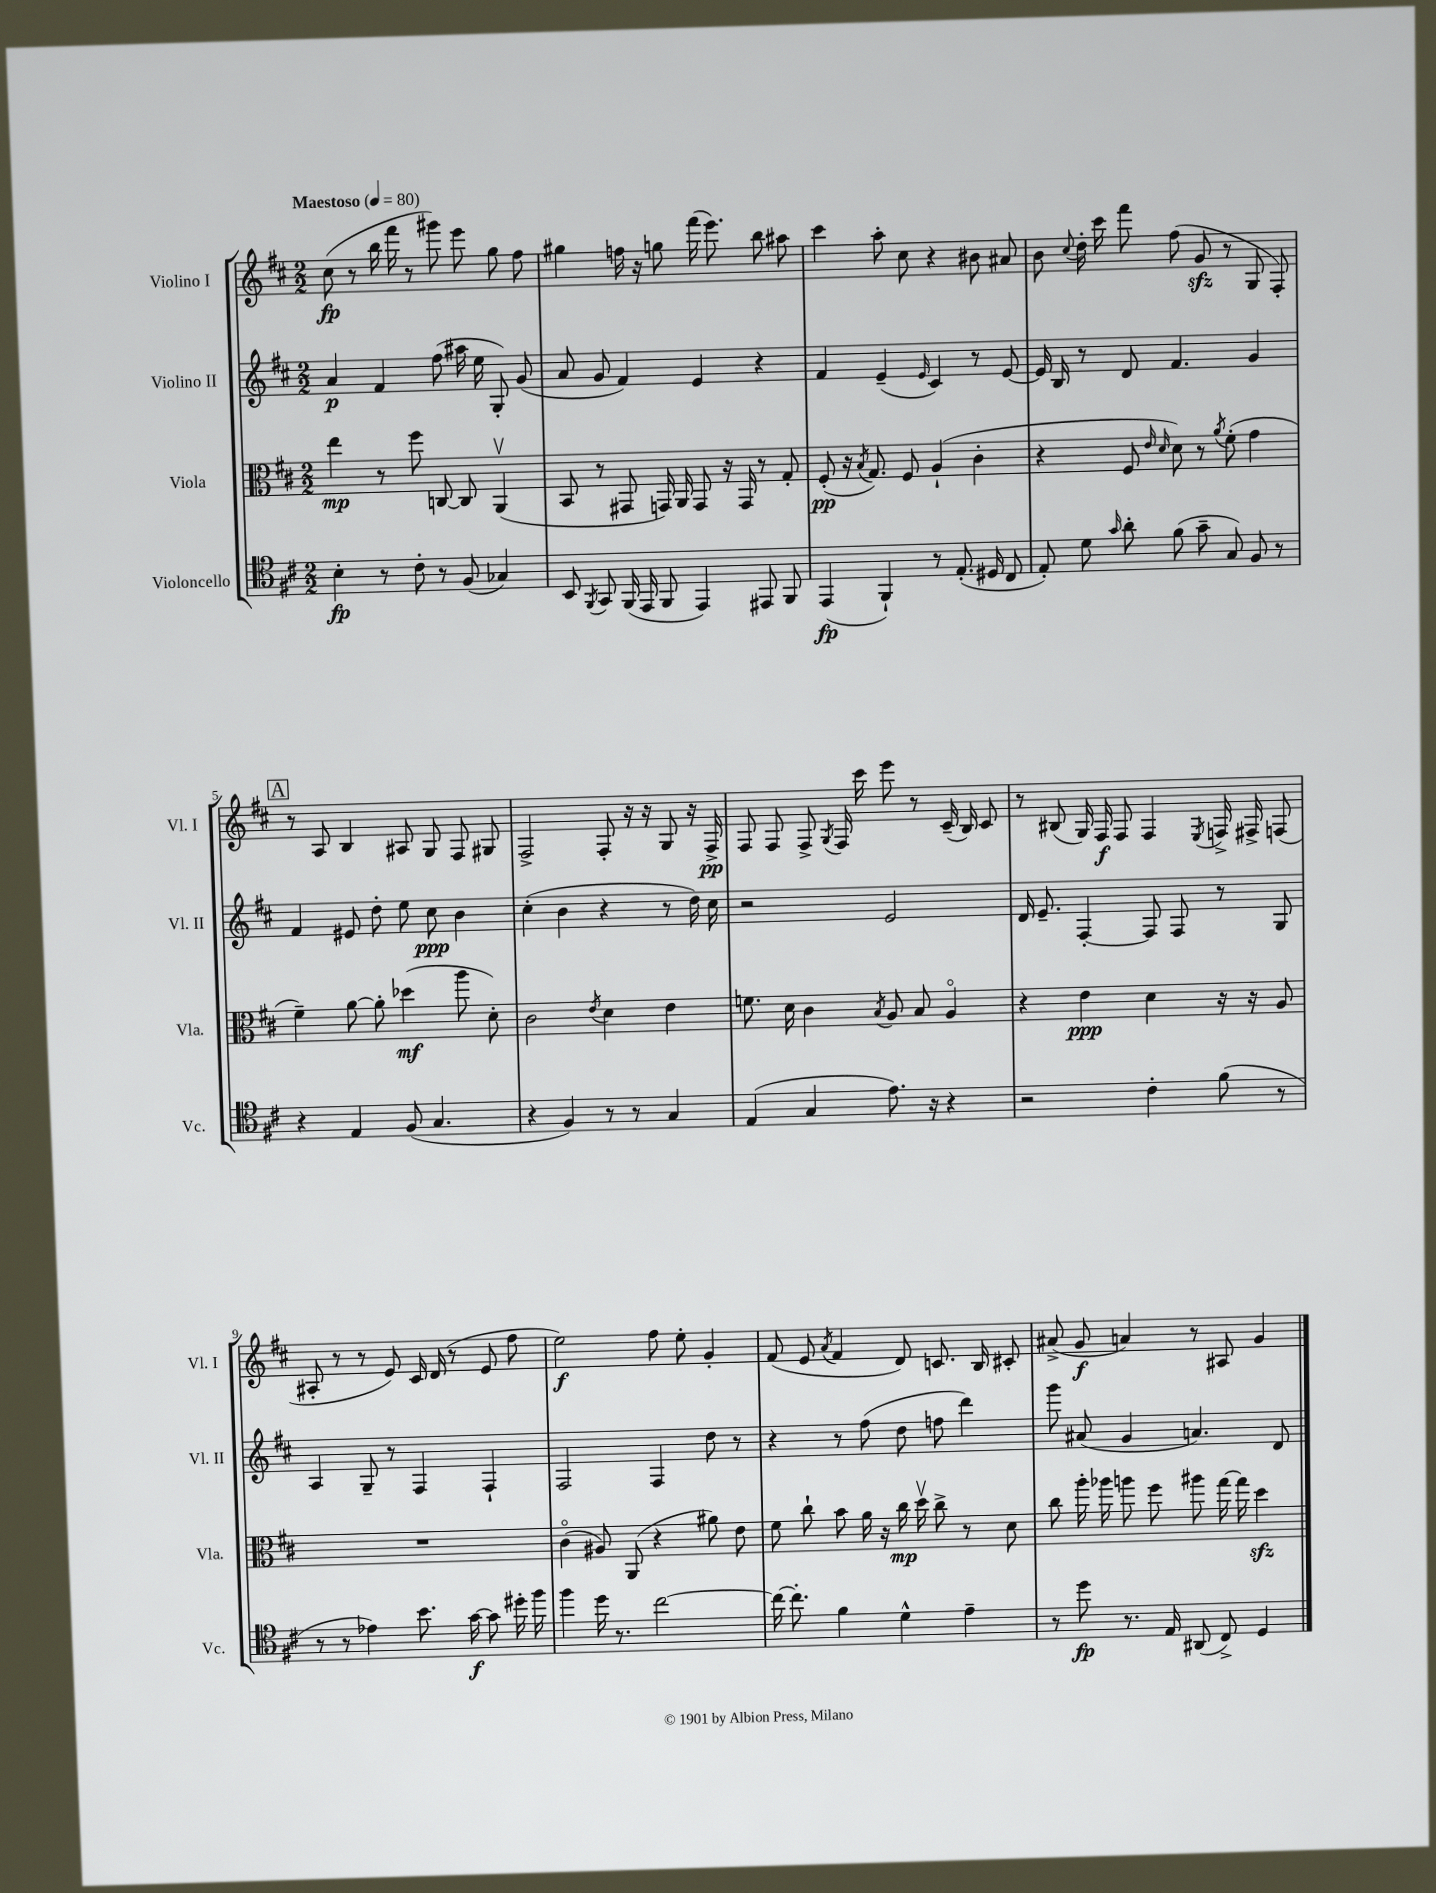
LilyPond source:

<<
\new StaffGroup <<
\new Staff = "s0" \with { instrumentName = "Violino I" shortInstrumentName = "Vl. I" } {
    \clef treble \key d \major \numericTimeSignature \time 2/2 \tempo "Maestoso" 4 = 80
    \autoBeamOff cis''8\fp( r8 b''16 fis'''16 r8 gis'''8) e'''8 g''8 fis''8 |
    gis''4 f''16 r16 g''8 fis'''16( e'''8.) b''8 ais''8 |
    cis'''4 a''8-. cis''8 r4 bis'8 ais'8 |
    b'8 \appoggiatura { cis''8 } d''16-. cis'''16 fis'''8 fis''8( g'8\sfz r8 g8 fis8-.) |
    \mark \markup { \box "A" } r8 a8 b4 ais8 g8 fis8 gis8 |
    fis2-> fis8-. r16 r16 g8 r16 fis16->\pp |
    fis8 fis8 fis8-> \acciaccatura { g8 } fis16 cis'''16 e'''8 r8 cis'16--( b16) cis'8 |
    r8 bis8( g16) fis16\f fis8 fis4 \acciaccatura { e8 } f16-> fis16-> f8( |
    ais8-. r8 r8 e'8) cis'16 d'16( r8 e'8 fis''8 |
    e''2\f) fis''8 e''8-. g'4-. |
    fis'8( e'8 \acciaccatura { a'8 } fis'4 d'8) c'8. b16 cis'8-. |
    ais'8->( g'8\f a'4) r8 ais8 g'4 \bar "|." |
}
\new Staff = "s1" \with { instrumentName = "Violino II" shortInstrumentName = "Vl. II" } {
    \clef treble \key d \major \numericTimeSignature \time 2/2
    \autoBeamOff a'4\p fis'4 fis''8( ais''16 e''16 g8-.) g'8( |
    a'8 g'8 fis'4) e'4 r4 |
    fis'4 e'4--( \grace { e'16 } cis'4) r8 e'8~ |
    e'16 b16 r8 d'8 fis'4. g'4 |
    \mark \markup { \box "A" } fis'4 eis'8 d''8-. e''8 cis''8\ppp b'4 |
    cis''4-.( b'4 r4 r8 d''16) cis''16 |
    r2 e'2 |
    d'16 e'8.-- fis4~-. fis8 fis8 r8 g8 |
    a4 g8-- r8 fis4 fis4-! |
    fis2 fis4 d''8 r8 |
    r4 r8 fis''8( d''8 f''8 d'''4) |
    g'''8 ais'8( g'4 a'4.) d'8 \bar "|." |
}
\new Staff = "s2" \with { instrumentName = "Viola" shortInstrumentName = "Vla." } {
    \clef alto \key d \major \numericTimeSignature \time 2/2
    \autoBeamOff e''4\mp r8 fis''8 c8~ c8 a,4\upbow( |
    b,8 r8 gis,8 g,16) a,16 g,8 r16 g,16 r8 g8-. |
    fis8-.\pp( r16 \acciaccatura { b8 } g8.) fis8 a4-!( cis'4-. |
    r4 fis8 \grace { e'16 d'16 } d'8) r8 \acciaccatura { a'8 } fis'8-.( g'4 |
    \mark \markup { \box "A" } fis'4--) a'8~ a'8-. des''4\mf( a''8 d'8-.) |
    cis'2 \acciaccatura { e'8 } d'4 e'4 |
    f'8. d'16 cis'4 \acciaccatura { b8 } a8 b8 a4\flageolet |
    r4 e'4\ppp d'4 r16 r16 a8 |
    R1 |
    cis'4\flageolet( ais8) a,8( r4 ais'8) e'8 |
    fis'8 cis''8-! b'8 a'16 r16 cis''16\mp d''16\upbow cis''8-> r8 d'8 |
    cis''8 a''16-. aes''16 a''8 fis''8 ais''8 g''16~ g''16 d''4\sfz \bar "|." |
}
\new Staff = "s3" \with { instrumentName = "Violoncello" shortInstrumentName = "Vc." } {
    \clef tenor \key d \major \numericTimeSignature \time 2/2
    \autoBeamOff b4-.\fp r8 cis'8-. r8 fis8( ges4) |
    b,8 \acciaccatura { fis,8 } g,8 fis,16( e,16 fis,8 e,4) eis,8 fis,8 |
    e,4\fp( fis,4-!) r8 e8.-.( dis16 cis8 |
    e8-.) d'8 \grace { g'16 } a'8-. fis'8( g'8-- g8) fis8 r8 |
    \mark \markup { \box "A" } r4 e4 fis8( g4. |
    r4 fis4) r8 r8 g4 |
    e4( g4 e'8.) r16 r4 |
    r2 cis'4-. fis'8( r8 |
    r8 r8 ees'4) b'8. g'16~\f g'8 dis''16-. fis''16 |
    fis''4 d''16 r8. cis''2~ |
    cis''16~ cis''8.-. fis'4 d'4-^ e'4-- |
    r8 d''8\fp r8. e16 ais,8( cis8->) d4 \bar "|." |
}
>>
>>
